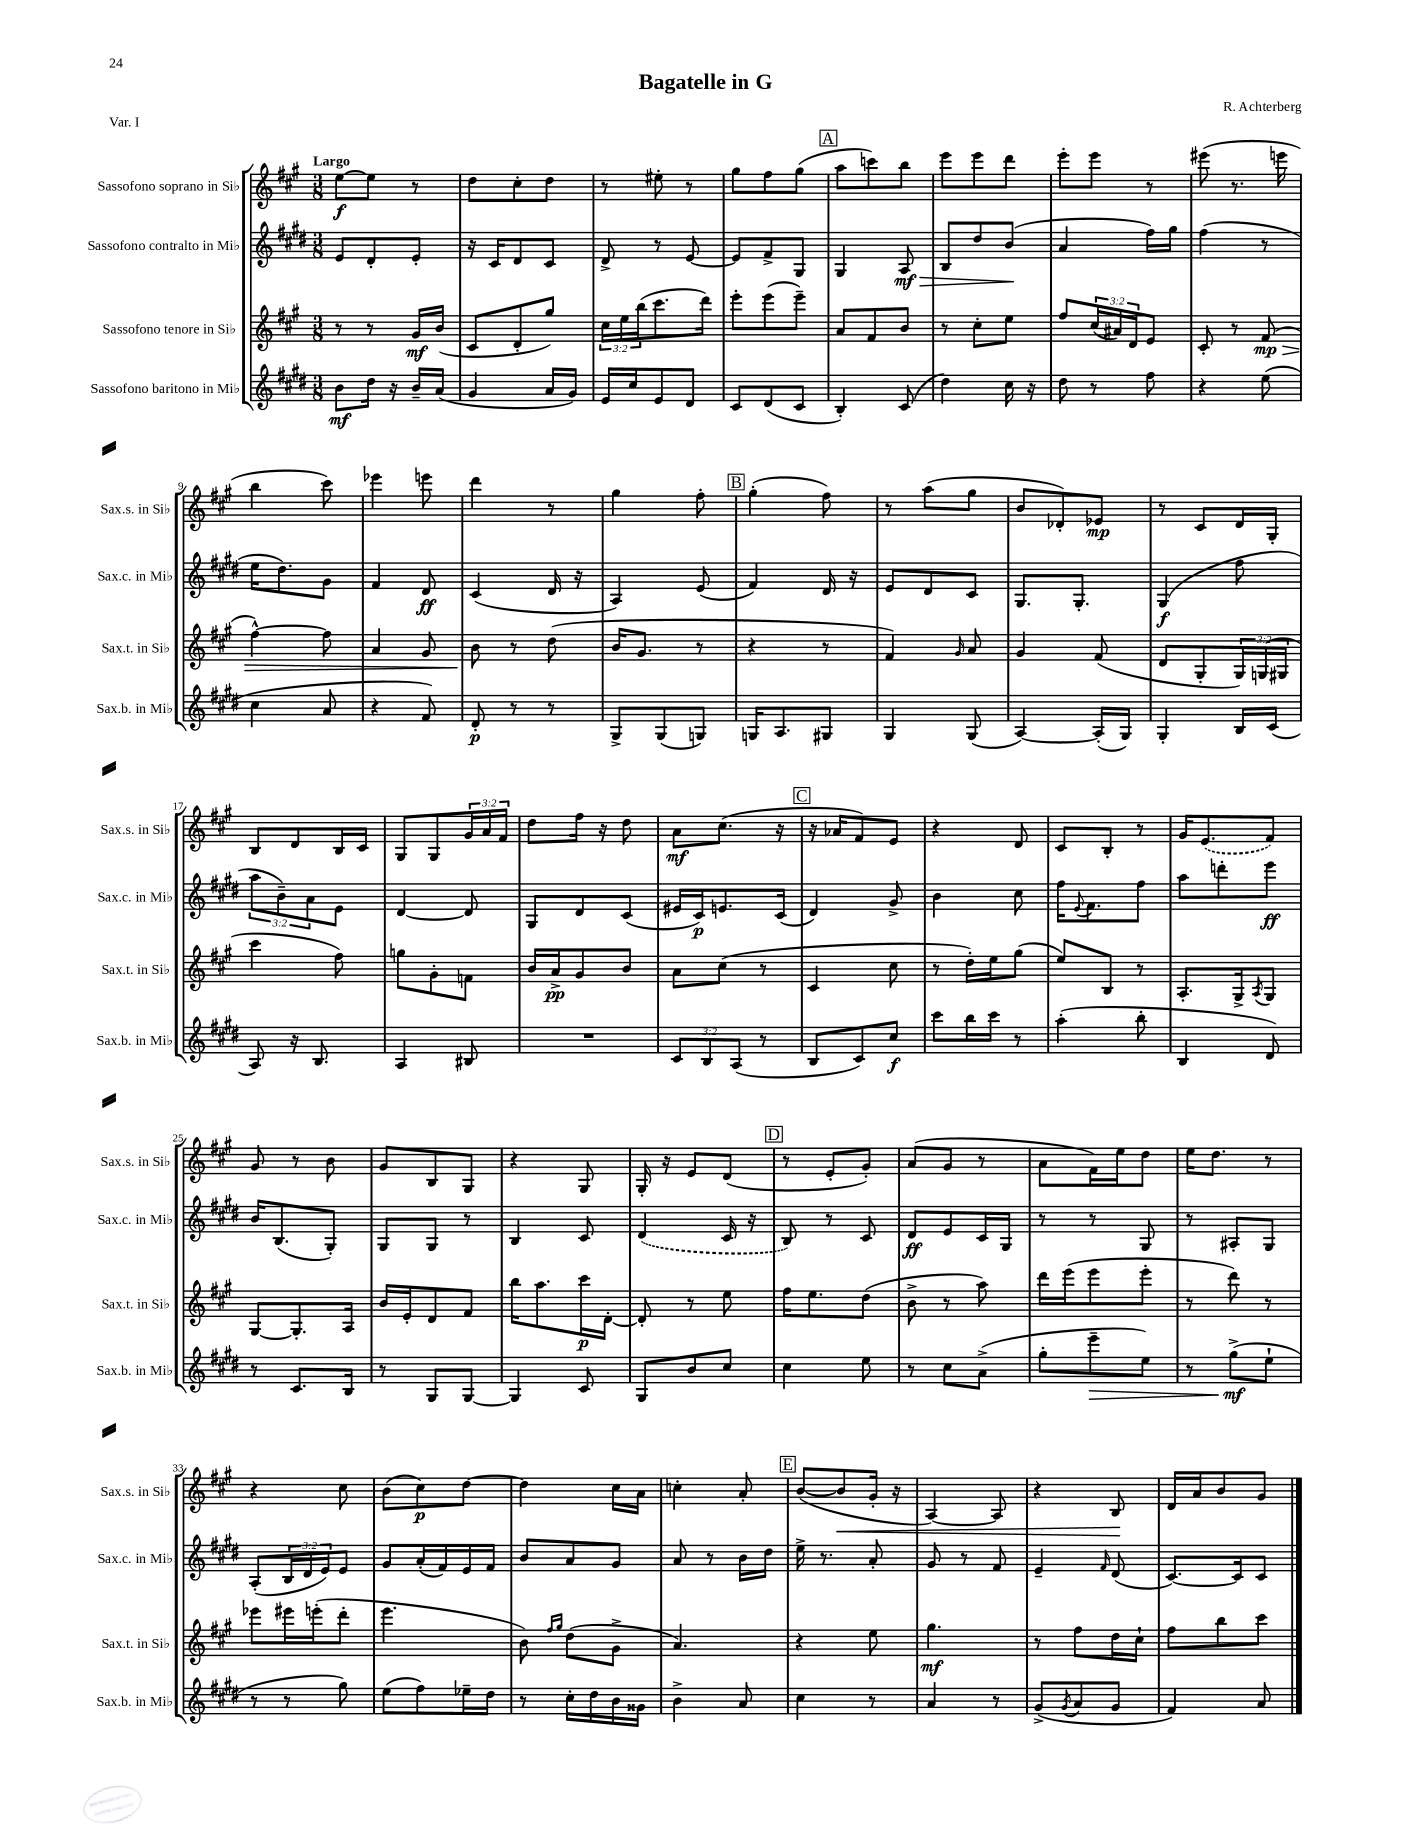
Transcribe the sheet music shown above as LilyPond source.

\header { title = "Bagatelle in G" composer = "R. Achterberg" piece = "Var. I" }
<<
\new StaffGroup <<
\new Staff = "s0" \with { instrumentName = "Sassofono soprano in Sib" shortInstrumentName = "Sax.s. in Sib" } {
    \clef treble \key a \major \numericTimeSignature \time 3/8 \override Staff.TupletNumber.text = #tuplet-number::calc-fraction-text \tempo "Largo"
    e''8~\f e''8 r8 |
    d''8 cis''8-. d''8 |
    r8 eis''8-. r8 |
    gis''8 fis''8 gis''8( |
    \mark \markup { \box "A" } a''8 c'''8) b''8 |
    e'''8 e'''8 d'''8 |
    e'''8-. e'''8 r8 |
    eis'''8( r8. e'''16 |
    b''4 cis'''8) |
    ees'''4 e'''8 |
    d'''4 r8 |
    gis''4 fis''8-. |
    \mark \markup { \box "B" } gis''4-.( fis''8) |
    r8 a''8( gis''8 |
    b'8 des'8-.) ees'8\mp |
    r8 cis'8 d'16 gis16-. |
    b8 d'8 b16 cis'16 |
    gis8 gis8 \tuplet 3/2 { gis'16 a'16 fis'16 } |
    d''8 fis''16 r16 d''8 |
    a'8\mf cis''8.( r16 |
    \mark \markup { \box "C" } r16 aes'16 fis'8) e'8 |
    r4 d'8 |
    cis'8 b8-. r8 |
    gis'16 \once \slurDashed e'8.( fis'8) |
    gis'8 r8 b'8 |
    gis'8 b8 gis8 |
    r4 gis8 |
    gis16-. r16 e'8 d'8( |
    \mark \markup { \box "D" } r8 e'8-. gis'8-.) |
    a'8( gis'8 r8 |
    a'8 fis'16) e''16 d''8 |
    e''16 d''8. r8 |
    r4 cis''8 |
    b'8( cis''8\p) d''8~ |
    d''4 cis''16 a'16 |
    c''4-. a'8-. |
    \mark \markup { \box "E" } b'8~( b'8\< gis'16-. r16 |
    a4~) a8 |
    r4 b8\! |
    d'16 a'16 b'8 gis'8 \bar "|." |
}
\new Staff = "s1" \with { instrumentName = "Sassofono contralto in Mib" shortInstrumentName = "Sax.c. in Mib" } {
    \clef treble \key e \major \numericTimeSignature \time 3/8 \override Staff.TupletNumber.text = #tuplet-number::calc-fraction-text
    e'8 dis'8-. e'8-. |
    r16 cis'16 dis'8 cis'8 |
    dis'8-> r8 e'8~ |
    e'8 fis'8-> gis8 |
    \mark \markup { \box "A" } gis4 a8\mf\> |
    b8 dis''8 b'8\!( |
    a'4 fis''16) gis''16 |
    fis''4( r8 |
    e''16 dis''8.) gis'8 |
    fis'4 dis'8\ff |
    cis'4( dis'16 r16 |
    a4) e'8( |
    \mark \markup { \box "B" } fis'4) dis'16 r16 |
    e'8 dis'8 cis'8 |
    gis8. gis8.-. |
    gis4\f( fis''8 |
    \tuplet 3/2 { a''8 b'8--) a'8 } e'8 |
    dis'4~ dis'8 |
    gis8 dis'8 cis'8( |
    eis'16 cis'16\p) e'8. cis'16( |
    \mark \markup { \box "C" } dis'4) gis'8-> |
    b'4 cis''8 |
    fis''16 \appoggiatura { e'8 } fis'8. fis''8 |
    a''8 d'''8-. e'''8\ff |
    b'16 b8.( gis8-.) |
    gis8 gis8 r8 |
    b4 cis'8 |
    \once \slurDashed dis'4( cis'16 r16 |
    \mark \markup { \box "D" } b8) r8 cis'8 |
    dis'8\ff e'8 cis'16 gis16 |
    r8 r8 gis8 |
    r8 ais8-. gis8 |
    a8-.( \tuplet 3/2 { b16 dis'16 e'16) } e'8 |
    gis'8 a'16-.( fis'16) e'16 fis'16 |
    b'8 a'8 gis'8 |
    a'8 r8 b'16 dis''16 |
    \mark \markup { \box "E" } e''16-> r8. a'8-. |
    gis'8 r8 fis'8 |
    e'4-- \grace { fis'16 } dis'8( |
    cis'8.~) cis'16 cis'8 \bar "|." |
}
\new Staff = "s2" \with { instrumentName = "Sassofono tenore in Sib" shortInstrumentName = "Sax.t. in Sib" } {
    \clef treble \key a \major \numericTimeSignature \time 3/8 \override Staff.TupletNumber.text = #tuplet-number::calc-fraction-text
    r8 r8 gis'16\mf b'16( |
    cis'8 d'8-. gis''8) |
    \tuplet 3/2 { cis''16 e''16 b''16( } cis'''8. d'''16) |
    e'''8-. e'''8( e'''8--) |
    \mark \markup { \box "A" } a'8 fis'8 b'8 |
    r8 cis''8-. e''8 |
    fis''8 \tuplet 3/2 { cis''16( ais'16) d'16 } e'8 |
    cis'8-. r8 fis'8\mp\>( |
    fis''4~-^) fis''8 |
    a'4 gis'8 |
    b'8\! r8 d''8( |
    b'16 gis'8. r8 |
    \mark \markup { \box "B" } r4 r8 |
    fis'4) \grace { gis'16 } a'8 |
    gis'4 fis'8( |
    d'8 gis8-. \tuplet 3/2 { gis16) g16( gis16 } |
    cis'''4 fis''8) |
    g''8 gis'8-. f'8 |
    b'16 a'16->\pp gis'8 b'8 |
    a'8 cis''8( r8 |
    \mark \markup { \box "C" } cis'4 cis''8 |
    r8 d''16-.) e''16 gis''8( |
    e''8) b8 r8 |
    a8.-. gis16-> \acciaccatura { a8 } gis8 |
    gis8~ gis8.-. a16 |
    b'16 e'16-. d'8 fis'8 |
    b''16 a''8. cis'''16\p d'16~-. |
    d'8-. r8 e''8 |
    \mark \markup { \box "D" } fis''16 e''8. d''8( |
    b'8-> r8 a''8) |
    d'''16 e'''16( e'''8 e'''8-. |
    r8 d'''8) r8 |
    ees'''8 eis'''16 e'''16-.( d'''8-. |
    e'''4. |
    b'8) \grace { fis''16 gis''16 } d''8( gis'8-> |
    a'4.) |
    \mark \markup { \box "E" } r4 e''8 |
    gis''4.\mf |
    r8 fis''8 d''16 cis''16-! |
    fis''8 b''8 cis'''8 \bar "|." |
}
\new Staff = "s3" \with { instrumentName = "Sassofono baritono in Mib" shortInstrumentName = "Sax.b. in Mib" } {
    \clef treble \key e \major \numericTimeSignature \time 3/8 \override Staff.TupletNumber.text = #tuplet-number::calc-fraction-text
    b'8\mf dis''16 r16 b'16-- a'16( |
    gis'4 a'16 gis'16) |
    e'16 cis''16 e'8 dis'8 |
    cis'8 dis'8( cis'8 |
    \mark \markup { \box "A" } b4-.) cis'8( |
    dis''4) cis''16 r16 |
    dis''8 r8 fis''8 |
    r4 e''8( |
    cis''4 a'8 |
    r4 fis'8) |
    dis'8-.\p r8 r8 |
    gis8-> gis8( g8) |
    \mark \markup { \box "B" } g16 a8. gis8 |
    gis4 gis8( |
    a4~) a16-.( gis16) |
    gis4-. b16 cis'16( |
    a8) r16 b8. |
    a4 bis8 |
    R4. |
    \tuplet 3/2 { cis'8 b8 a8( } r8 |
    \mark \markup { \box "C" } b8 cis'8) cis''8\f |
    cis'''8 b''16 cis'''16 r8 |
    a''4-.( b''8-. |
    b4 dis'8) |
    r8 cis'8. b16 |
    r8 gis8 gis8~ |
    gis4 cis'8 |
    gis8 b'8 cis''8 |
    \mark \markup { \box "D" } cis''4 e''8 |
    r8 cis''8 a'8->( |
    gis''8-. e'''8--\> e''8) |
    r8 gis''8->\mf\!( e''8-! |
    r8 r8 gis''8) |
    e''8( fis''8) ees''16-- dis''16 |
    r8 cis''16-. dis''16 b'16 gisis'16 |
    b'4-> a'8 |
    \mark \markup { \box "E" } cis''4 r8 |
    a'4 r8 |
    gis'8->( \acciaccatura { gis'8 } a'8 gis'8 |
    fis'4) a'8 \bar "|." |
}
>>
>>
